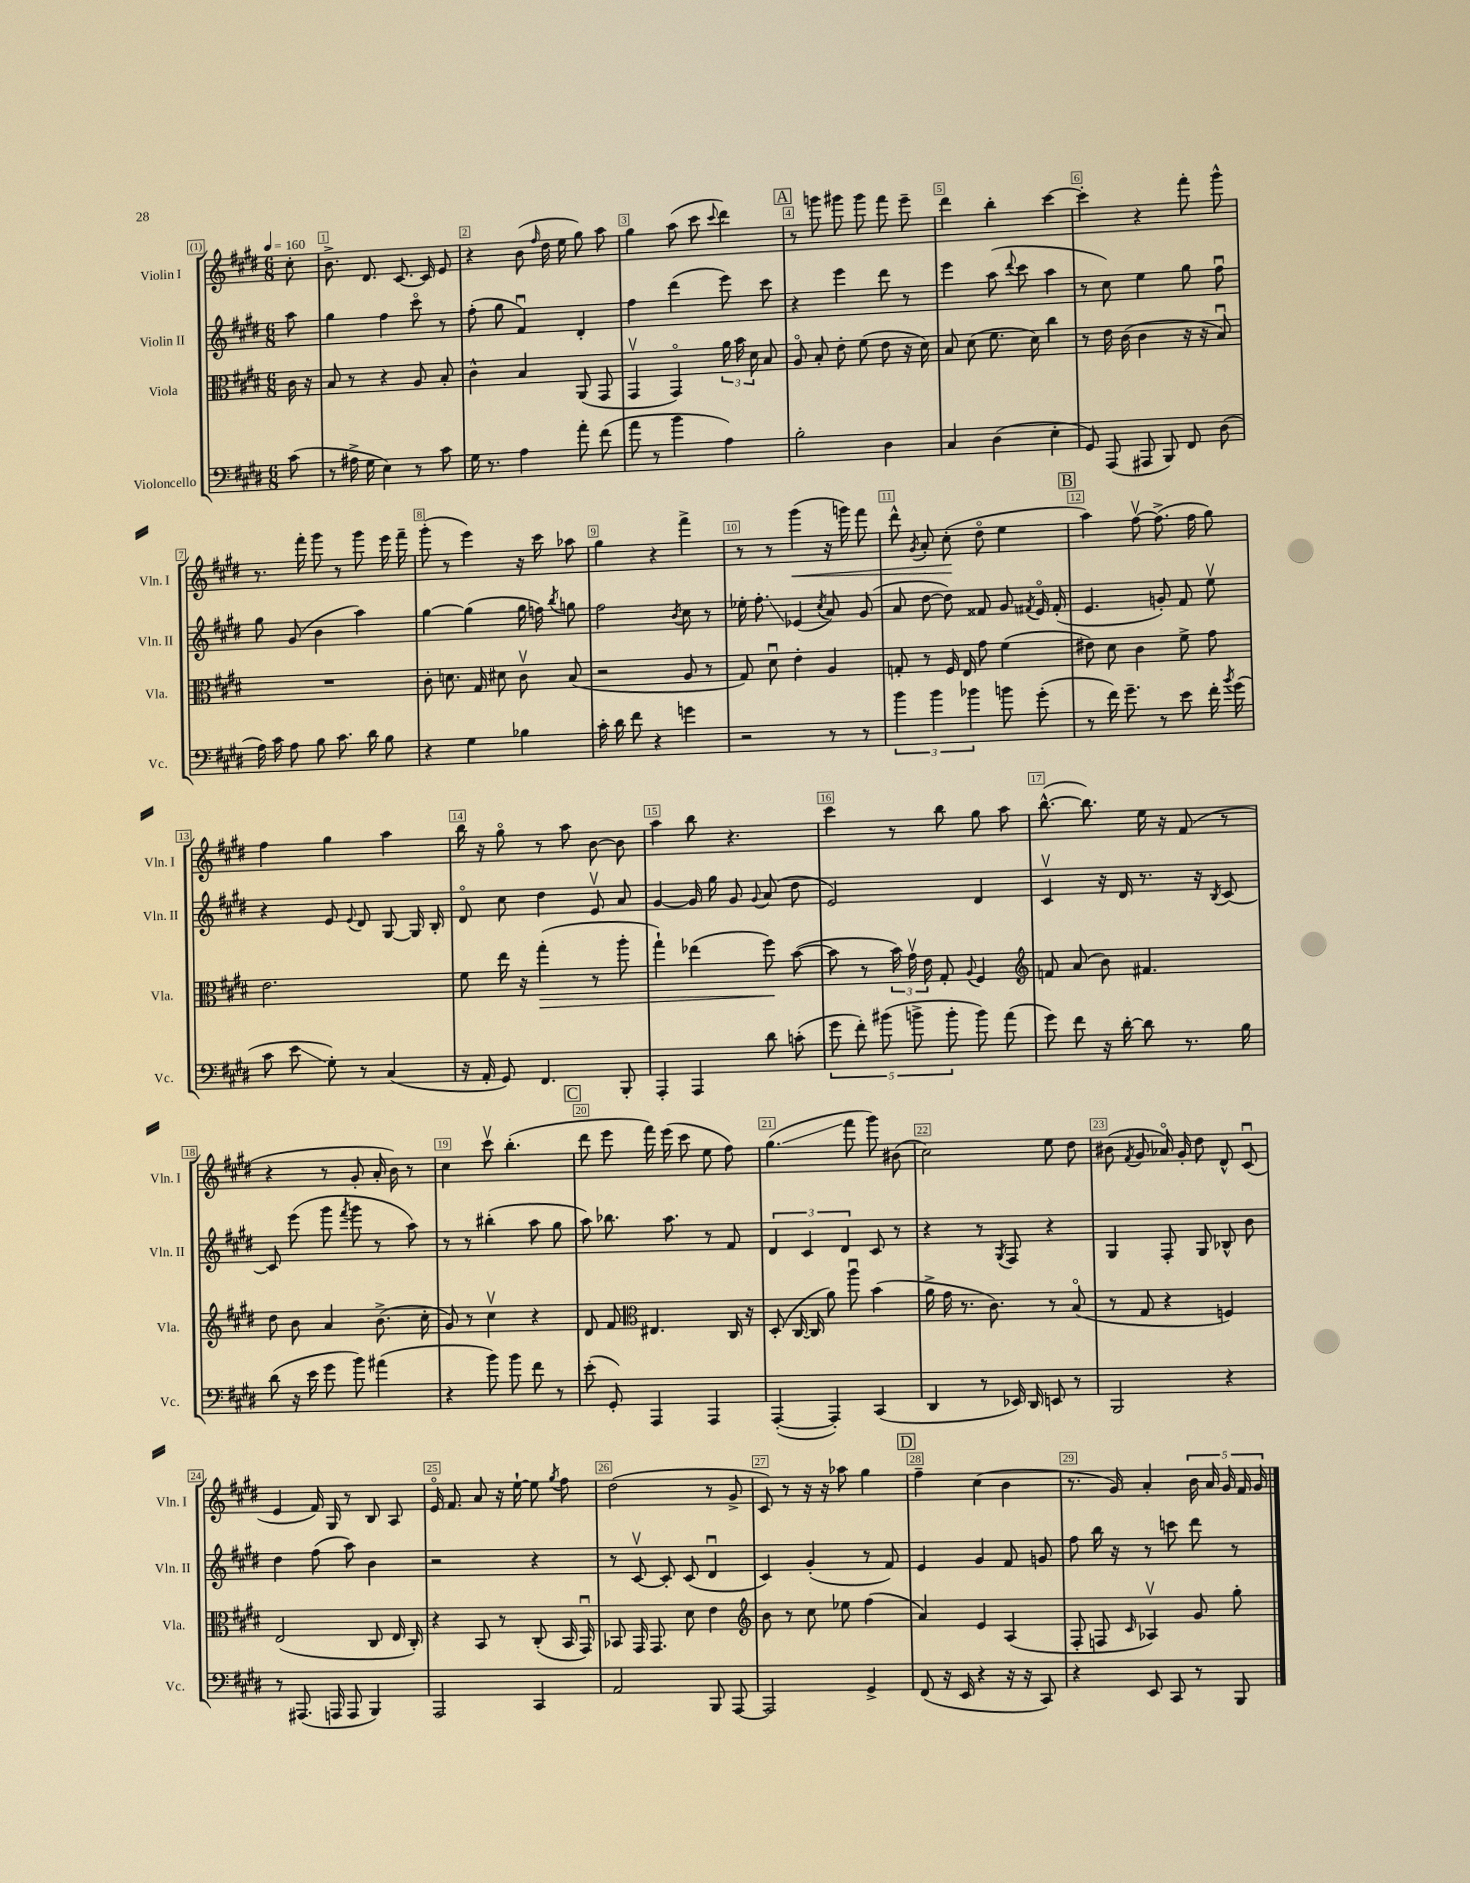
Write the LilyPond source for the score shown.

<<
\new StaffGroup <<
\new Staff = "s0" \with { instrumentName = "Violin I" shortInstrumentName = "Vln. I" } {
    \clef treble \key e \major \numericTimeSignature \time 6/8 \partial 8 \tempo 4 = 160
    \autoBeamOff cis''8-. |
    b'8.-> dis'8. cis'8.~ cis'16 e'8 |
    r4 b'8( \grace { fis''16 } dis''16 e''16 gis''8) a''8 |
    gis''4 a''8( cis'''8 \appoggiatura { cis'''8 } dis'''4) |
    \mark \markup { \box "A" } r8 g'''8 gis'''8 gis'''8 fis'''8 e'''8-- |
    dis'''4 b''4-. cis'''4~ |
    cis'''4-. r4 fis'''8-. gis'''8-^ |
    r8. fis'''16-. gis'''8 r8 gis'''8 e'''16 fis'''16-- |
    gis'''8-.( r8 e'''4) r16 cis'''16 aes''8 |
    gis''4 r4 fis'''4-> |
    r8 r8 gis'''4\<( r16 g'''16) fis'''8 |
    dis'''8-^ \acciaccatura { gis'8 } a'8-. cis''8-.\!( dis''8\flageolet e''4 |
    \mark \markup { \box "B" } a''4) fis''8~\upbow fis''8.->( fis''16 gis''8) |
    fis''4 gis''4 a''4 |
    b''16 r16 gis''8\flageolet r8 a''8 b'8~ b'8 |
    a''4 b''8 r4. |
    cis'''4 r8 b''8 gis''8 a''8 |
    b''8.~-^( b''8.) e''16 r16 fis'8( r8 |
    r4 r8 gis'8-. a'16-. b'16) r8 |
    cis''4 cis'''8\upbow b''4.-.( |
    \mark \markup { \box "C" } dis'''8 e'''8 fis'''16) e'''16( cis'''8 e''8 fis''8) |
    gis''4.\glissando( fis'''8 gis'''8) bis'8( |
    cis''2) e''8 dis''8 |
    bis'8( \acciaccatura { fis'8 } gis'8 aes'16\flageolet) gis'16-. dis''8 dis'8-^ cis'8\downbow( |
    e'4 fis'16) gis16 r8 b8 a8 |
    e'16\flageolet fis'8. a'8 r16 e''16~-! e''8 \acciaccatura { gis''8 } fis''8 |
    dis''2( r8 gis'8-> |
    cis'8) r8 r16 r16 aes''8 gis''4 |
    \mark \markup { \box "D" } fis''4-- cis''4( b'4 |
    r8. gis'16) a'4-. \tuplet 5/4 { b'16 a'16 gis'16 fis'16 gis'16 } \bar "|." |
}
\new Staff = "s1" \with { instrumentName = "Violin II" shortInstrumentName = "Vln. II" } {
    \clef treble \key e \major \numericTimeSignature \time 6/8 \partial 8
    \autoBeamOff a''8 |
    gis''4 fis''4 cis'''8\flageolet r8 |
    fis''8-.( gis''8 fis'4\downbow) dis'4-. |
    fis''4 dis'''4( e'''8) cis'''8 |
    \mark \markup { \box "A" } r4 e'''4 dis'''8 r8 |
    e'''4 a''8( \appoggiatura { dis'''8 } cis'''8 a''4 |
    r8 cis''8) e''4 gis''8 fis''8\downbow |
    gis''8 gis'8( b'4 a''4) |
    gis''4~ gis''4( gis''16 f''16) \acciaccatura { b''8 } g''8 |
    fis''2 \acciaccatura { b'8 } cis''8 r8 |
    ees''16-. fis''8.-.\glissando ees'4( \acciaccatura { cis''8 } a'8) gis'8( |
    a'8 dis''8~ dis''8) fisis'8 gis'8 \acciaccatura { fis'8 } e'16\flageolet fis'16-.( |
    \mark \markup { \box "B" } e'4. g'8-.) fis'8 e''8\upbow |
    r4 e'8 \appoggiatura { e'8 } dis'8 gis8~ gis16 b16-. |
    dis'8\flageolet cis''8 dis''4 e'8\upbow a'8 |
    gis'4~ gis'16 gis''16 gis'8 \appoggiatura { gis'8 } a'8( dis''8 |
    e'2) dis'4 |
    cis'4\upbow r16 dis'16 r8. r16 \acciaccatura { b8 } cis'8~ |
    cis'8 e'''8( gis'''8 \acciaccatura { fis'''8 } gis'''8 r8 a''8) |
    r8 r8 bis''4-.( a''8 gis''8 |
    \mark \markup { \box "C" } a''8) bes''8. a''8. r8 fis'8 |
    \tuplet 3/2 { dis'4 cis'4 dis'4 } cis'8 r8 |
    r4 r8 \acciaccatura { gis8 } fis8 r4 |
    gis4 fis8-. gis8 bes8-^ b'8 |
    dis''4 fis''8( a''8) b'4 |
    r2 r4 |
    r8 cis'8~\upbow cis'8-. cis'8( dis'4\downbow |
    cis'4) gis'4-.( r8 fis'8) |
    \mark \markup { \box "D" } e'4 gis'4 fis'8 g'8 |
    fis''8 b''16 r16 r8 c'''8 dis'''8 r8 \bar "|." |
}
\new Staff = "s2" \with { instrumentName = "Viola" shortInstrumentName = "Vla." } {
    \clef alto \key e \major \numericTimeSignature \time 6/8 \partial 8
    \autoBeamOff cis'16 r16 |
    b8 r8 r4 a8 b8-. |
    cis'4-^ b4 a,8( gis,8 |
    gis,4\upbow gis,4\flageolet) \tuplet 3/2 { a'16 b'16 dis'16 } b8 |
    \mark \markup { \box "A" } a8\flageolet b8-. e'8-. fis'8( e'8 r16 dis'16) |
    b8 dis'8( fis'8. dis'16) cis''4 |
    r8 e'16 cis'16( cis'4 r16 r16 b8\downbow) |
    R2. |
    cis'8-. d'8. gis16 dis'8 cis'8\upbow b8( |
    r2 a8 r8 |
    gis8) dis'8\downbow e'4-. a4 |
    g8-. r8 fis16 e16 gis'8 fis'4( |
    \mark \markup { \box "B" } eis'8) dis'8 cis'4 fis'8-> gis'8 |
    e'2. |
    fis'8 e''16 r16 gis''4-.\>( r8 a''8-. |
    gis''4-!) ees''4( fis''8\!) b'8~( |
    b'8 r8 \tuplet 3/2 { b'16) gis'16\upbow e'16 } gis8-. \appoggiatura { a8 } fis4 |
    \clef treble f'8 a'8( b'8) fis'4. |
    dis''8 b'8 a'4 b'8.->( cis''16-. |
    gis'8) r8 cis''4\upbow r4 |
    \mark \markup { \box "C" } dis'8 fis'8 \clef alto eis4. cis16 r16 |
    dis8-.( cis16~ cis16 a'8) a''8\downbow b'4( |
    a'16-> gis'16 r8. cis'8.) r8 b8\flageolet( |
    r8 gis8 r4 f4) |
    e2( cis8 e16 cis16-.) |
    r4 b,8 r8 cis8-.( b,16 gis,16\downbow) |
    bes,8 gis,16 gis,8. dis'8 e'4 |
    \clef treble b'8 r8 cis''8 ees''8 fis''4( |
    \mark \markup { \box "D" } a'4) e'4 a4( |
    fis8-. f8 \grace { cis'16 } aes4\upbow) gis'8 gis''8-. \bar "|." |
}
\new Staff = "s3" \with { instrumentName = "Violoncello" shortInstrumentName = "Vc." } {
    \clef bass \key e \major \numericTimeSignature \time 6/8 \partial 8
    \autoBeamOff cis'8( |
    r8 ais16-> gis16 e4) r8 cis'8 |
    gis16 r8. a4 a'8-. fis'8( |
    a'8 r8 b'4 a4) |
    \mark \markup { \box "A" } b2-. dis4 |
    cis4 dis4( e4-. |
    gis,8) a,,8( ais,,8 b,,8) fis,8 dis8( |
    a16) cis'16 a8 b8 cis'8. dis'16 b8 |
    r4 gis4 bes4 |
    cis'16-. dis'16 fis'8 r4 g'4 |
    r2 r8 r8 |
    \tuplet 3/2 { b'4 b'4 bes'4 } b'8 gis'8-.( |
    \mark \markup { \box "B" } r8 fis'16) gis'8.-- r8 e'8 fis'16-. \acciaccatura { b'8 } gis'16( |
    cis'8 e'8\glissando gis8-.) r8 cis4( |
    r16 a,16-. gis,8) fis,4. b,,8-. |
    a,,4-. a,,4 dis'8 c'8-.( |
    \tuplet 5/4 { gis'8 fis'8-.) bis'8( b'8-> b'8-. } b'8) a'8( |
    gis'8) fis'8 r16 dis'16~-. dis'8 r8. b16 |
    dis'8( r16 e'16 gis'8 b'8) ais'4( |
    r4 b'8) b'8 fis'8 r8 |
    \mark \markup { \box "C" } e'8-.( gis,8-.) a,,4 a,,4 |
    a,,4~-.( a,,4-.) cis,4( |
    dis,4 r8 ees,16) dis,16 e,8 r8 |
    b,,2 r4 |
    r8 ais,,8.( a,,16 a,,8 b,,4) |
    a,,2 cis,4 |
    a,2 b,,8 a,,8~ |
    a,,2 gis,4-> |
    \mark \markup { \box "D" } fis,8( r16 e,16 r4 r16 r16 cis,8) |
    r4 e,8 cis,8 r8 b,,8 \bar "|." |
}
>>
>>
\layout { \context { \Score \override BarNumber.break-visibility = ##(#f #t #t) barNumberVisibility = #all-bar-numbers-visible \override BarNumber.stencil = #(make-stencil-boxer 0.1 0.3 ly:text-interface::print) } }
